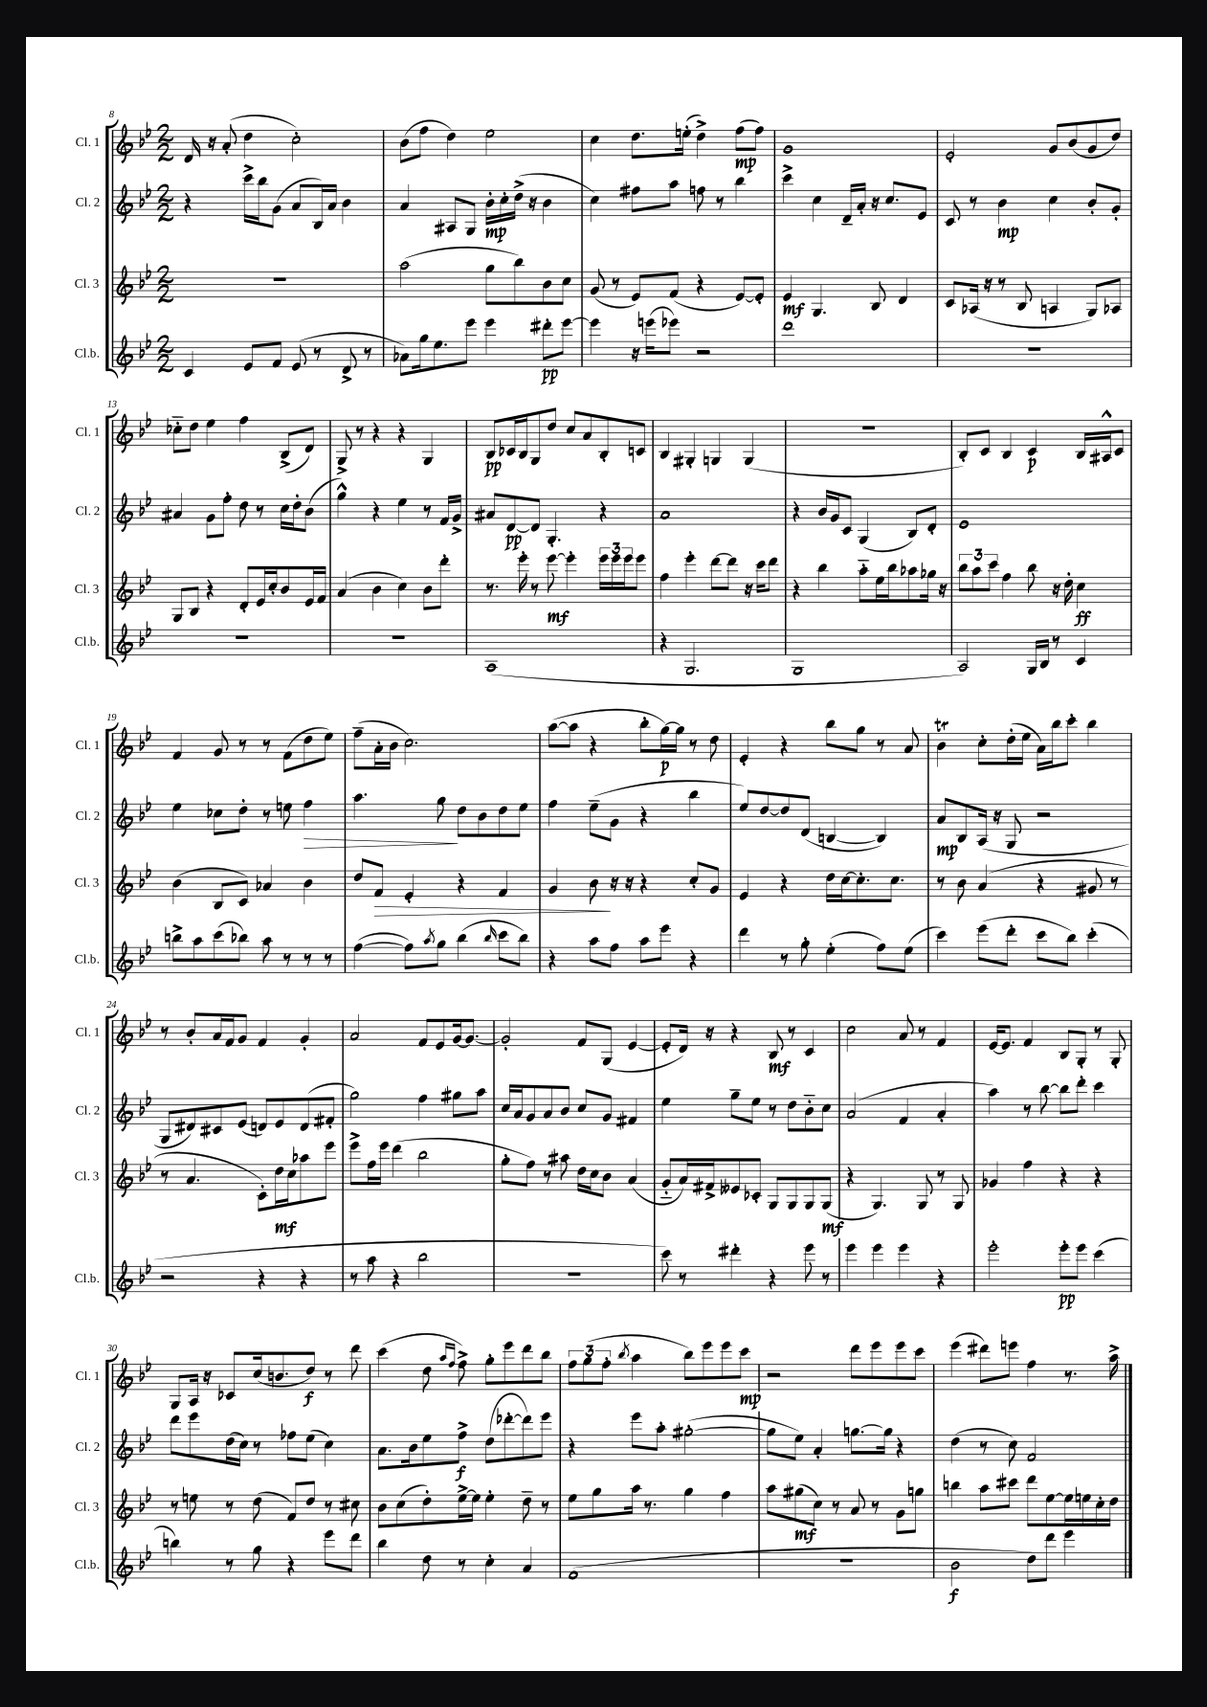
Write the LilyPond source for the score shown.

<<
\new StaffGroup <<
\new Staff = "s0" \with { instrumentName = "Cl. 1" shortInstrumentName = "Cl. 1" } {
    \clef treble \key bes \major \numericTimeSignature \time 2/2
    d'16 r16 a'8-.( d''4 c''2-.) |
    bes'8( f''8 d''4) ees''2 |
    c''4 d''8. e''16-.( d''4->) f''8\mp( f''8) |
    g'1 |
    ees'2-. g'8 bes'8( g'8 d''8) |
    ces''8-_ d''8 ees''4 f''4 bes8->( d'8) |
    g8-> r8 r4 r4 g4 |
    bes8\pp ces'16 bes16 g8 d''8 c''8 a'8 bes8-. c'8 |
    bes4 gis4-. g4 g4( |
    R1 |
    bes8-.) c'8 bes4 c'4\p bes16 ais16-^ c'8 |
    f'4 g'8 r8 r8 f'8( d''8 ees''8) |
    f''8--( a'16-. bes'16 c''2.) |
    a''8~( a''8 r4 bes''8-. g''16~\p) g''16 r8 d''8 |
    ees'4-. r4 bes''8 g''8 r8 a'8 |
    bes'4\trill c''8-. d''16-.( ees''16 a'16) bes''16 c'''8-. bes''4 |
    r8 bes'8-. a'16 f'16 g'8 f'4 g'4-. |
    a'2 f'8 ees'8 g'16~ g'8.~ |
    g'2-. f'8 g8( ees'4~ |
    ees'8-. d'16) r16 r4 bes8\mf r8 c'4 |
    c''2 a'8 r8 f'4 |
    ees'16~ ees'8. f'4 bes8 g8-. r8 g8-. |
    g8 a16 r16 ces'8 c''16( b'8. d''8\f) r8 d'''8 |
    c'''4( d''8 \grace { a''16 f''16 } f''8->) g''8-. ees'''8 d'''8 bes''8 |
    \tuplet 3/2 { f''8 g''8( f''8-. } \acciaccatura { bes''8 } a''4 bes''8) ees'''8 ees'''8 c'''8\mp |
    r2 d'''8 ees'''8 ees'''8 c'''8 |
    ees'''4( dis'''8) e'''8 f''4 r8. a''16-> \bar "|." |
}
\new Staff = "s1" \with { instrumentName = "Cl. 2" shortInstrumentName = "Cl. 2" } {
    \clef treble \key bes \major \numericTimeSignature \time 2/2
    r4 c'''16-> bes''16 g'8( a'8 bes16) a'16 bes'4 |
    a'4 ais8 g8 bes'16-.\mp c''16-. d''16->( r16 bes'4 |
    c''4) fis''8 a''8 f''8 r8 bes''4 |
    c'''4-> c''4 d'16-- a'16-. r16 c''8. ees'8 |
    c'8 r8 bes'4\mp c''4 bes'8-. g'8-. |
    ais'4 g'8 f''8-. d''8 r8 c''16 d''16-. bes'8( |
    g''4-^) r4 ees''4 r8 f'16 g'16-> |
    ais'8 d'8~\pp d'8 g4.-. r4 |
    a'1 |
    r4 bes'16 g'16 c'8 g4( bes8) d'8-. |
    ees'1 |
    ees''4 ces''8 d''8-. r8 e''8 f''4\> |
    a''4. g''8\! d''8 bes'8 d''8 ees''8 |
    f''4 ees''8--( g'8 r4 bes''4 |
    ees''8) d''8~ d''8 d'8( b4~ b4) |
    a'8\mp bes8 a16( r16 g8 r2 |
    g8 dis'8) cis'8 ees'8( d'8) ees'8 d'8( fis'8-. |
    g''2) f''4 gis''8 a''8 |
    c''16 a'16 g'8 a'8 bes'8 c''8 g'8 fis'4 |
    ees''4 g''8-- ees''8 r8 d''8 bes'8-_ c''8 |
    a'2( f'4 a'4-. |
    a''4) r8 bes''8~ bes''8 d'''8-. c'''4 |
    d'''8 ees'''8 d''16( c''16) r8 fes''8 ees''8( c''4) |
    a'8. bes'16 ees''8 f''8->\f d''8( des'''8~-. des'''8) ees'''8 |
    r4 ees'''8 a''8-. gis''2~-.( |
    gis''8 ees''8) a'4-. g''8.~ g''16 r4 |
    d''4( r8 c''8) f'2 \bar "|." |
}
\new Staff = "s2" \with { instrumentName = "Cl. 3" shortInstrumentName = "Cl. 3" } {
    \clef treble \key bes \major \numericTimeSignature \time 2/2
    R1 |
    a''2( g''8 bes''8) bes'8 c''8 |
    g'8( r8 ees'8) f'8( r4 ees'8~) ees'8-. |
    ees'4\mf g4. bes8 d'4 |
    c'8 aes16( r16 r8 bes8 a4 g8) aes8 |
    g8 bes8 r4 d'8-. ees'16 c''16-. bes'8 ees'16 f'16 |
    a'4( bes'4 c''4) bes'8 d'''8-. |
    r8. ees'''16-. r8 ees'''8~\mf ees'''4-. \tuplet 3/2 { ees'''16 ees'''16 ees'''16 } ees'''8 |
    f''4 ees'''4-. d'''8~ d'''8 r16 c'''16 d'''8 |
    r4 bes''4 a''8-_ ees''16 bes''16 aes''8 ges''16 r16 |
    \tuplet 3/2 { bes''8 a''8 c'''8 } f''4 bes''8 r16 d''16-. c''4\ff |
    bes'4( bes8 c'8) aes'4 bes'4 |
    d''8 f'8\> ees'4-. r4 f'4 |
    g'4 bes'8\! r16 r16 r4 c''8-. g'8 |
    ees'4 r4 d''16 c''16~ c''8.-. c''8. |
    r8 bes'8 a'4( r4 gis'8 r8 |
    r8 a'4. c'8-.) d''16\mf c''16 aes''8 ees'''8 |
    ees'''8-> f''16 ees'''16 d'''4( bes''2 |
    g''8-. f''8) r8 ais''8 d''16 c''16 bes'8 a'4( |
    g'8-_ a'16) fis'16-> eeses'8 ces'8-. g8 g8 g8 g8\mf( |
    r4 g4.) g8 r8 g8 |
    ges'4 f''4 r4 r4 |
    r8 e''8 r8 d''8( f'8) d''8 r8 cis''8 |
    bes'8 c''8( d''8-.) ees''16~-> ees''16 ees''4-. d''8-- r8 |
    ees''8 g''8 a''16 r8. g''4 f''4 |
    a''8 gis''8\mf( c''8) r8 a'8 r8 g'8 g''8 |
    b''4 a''8 cis'''8 d'''8 ees''8~ ees''16 e''16 c''16-. d''16 \bar "|." |
}
\new Staff = "s3" \with { instrumentName = "Cl.b." shortInstrumentName = "Cl.b." } {
    \clef treble \key bes \major \numericTimeSignature \time 2/2
    c'4 ees'8 f'8 ees'8( r8 d'8-> r8 |
    aes'8) g''16 ees''8. ees'''8 ees'''4 dis'''8-.\pp ees'''8~ |
    ees'''4 r16 e'''16( ees'''8) r2 |
    d'''1 |
    R1 |
    R1 |
    R1 |
    a1( |
    r4 g2. |
    g1 |
    a2) g16 bes16 r8 c'4 |
    b''8-> a''8 c'''8( bes''8) a''8 r8 r8 r8 |
    f''4~( f''8) \acciaccatura { a''8 } g''8 bes''4( \grace { bes''16 } c'''8 bes''8) |
    r4 a''8 f''8 a''8 ees'''8 r4 |
    d'''4 r8 g''8-. ees''4-.( f''8) ees''8( |
    c'''4) ees'''8( d'''8-. c'''8 bes''8) c'''4-.( |
    r2 r4 r4 |
    r8 a''8 r4 bes''2 |
    R1 |
    c'''8) r8 dis'''4-. r4 ees'''8 r8 |
    ees'''4 ees'''4 ees'''4 r4 |
    ees'''2-. ees'''8-.\pp ees'''8 c'''4( |
    b''4) r8 g''8 r4 ees'''8 d'''8 |
    bes''4 d''8 r8 c''4-. a'4 |
    f'1( |
    R1 |
    bes'2\f d''8) d'''8 ees'''4 \bar "|." |
}
>>
>>
\layout { \context { \Score currentBarNumber = #8 } }
